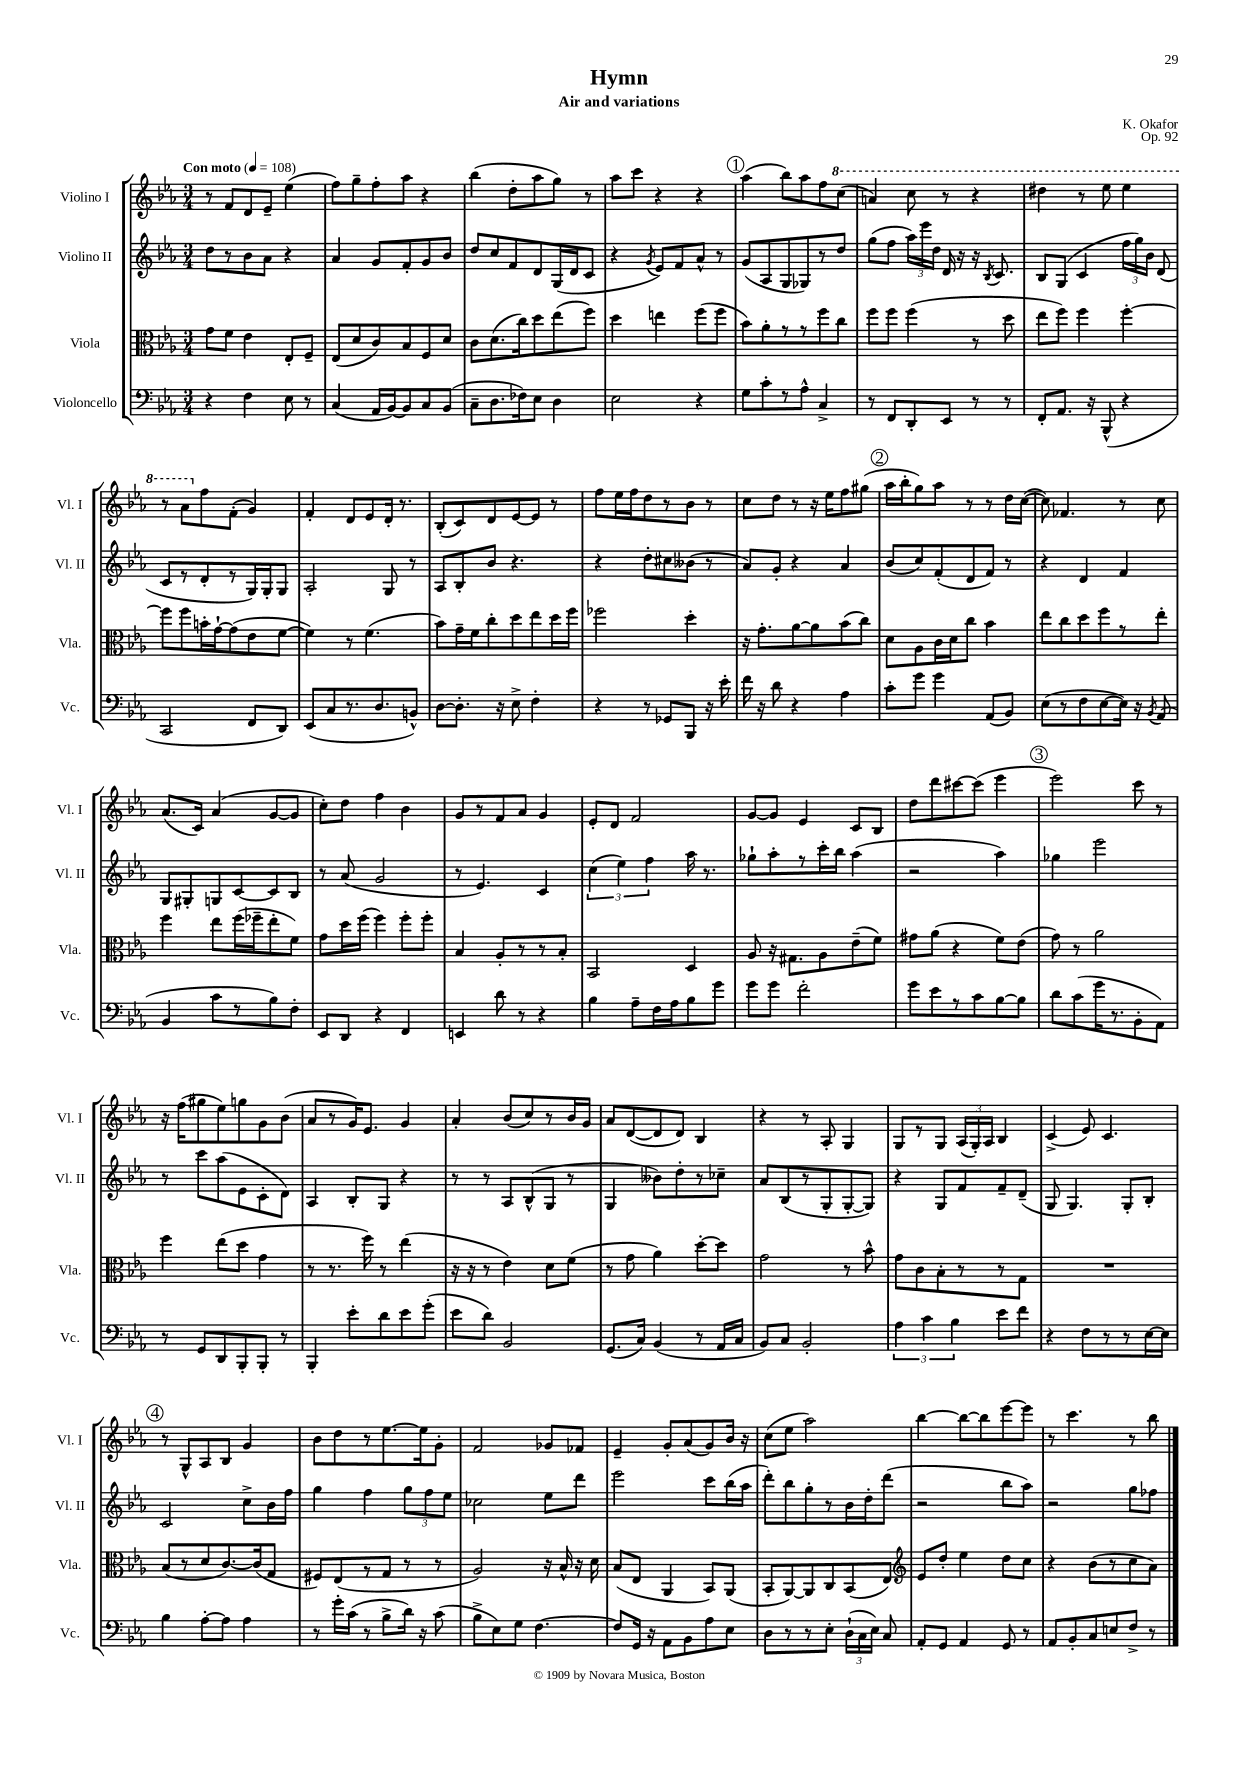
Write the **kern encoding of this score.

**kern	**kern	**kern	**kern
*staff4	*staff3	*staff2	*staff1
*clefF4	*clefC3	*clefG2	*clefG2
*k[b-e-a-]	*k[b-e-a-]	*k[b-e-a-]	*k[b-e-a-]
*M3/4	*M3/4	*M3/4	*M3/4
*MM108	*MM108	*MM108	*MM108
4r	8g	8dd	8r
.	8f	8r	8f
4F	4e-	8b-	8d
.	.	8a-	8e-~
8E-	8E-'	4r	(4ee-
8r	8F~	.	.
=	=	=	=
(4C	(8E-	4a-	8ff)
.	8d	.	8gg~
16AA-	8c)	8g	8ff'
[16BB-)	.	.	.
8BB-]	8B-	8f'	8aa-
8C	8F	8g	4r
(8BB-	8d	8b-	.
=	=	=	=
8C~	8c	8dd	(4bb-
8.D	(8.d	8cc	.
.	.	8f	8dd'
16F-)	16cc)	.	.
8E-	8dd	8d	8aa-
4D	(8ee-	(16G	8gg)
.	.	16d	.
.	8ff)	8c	8r
=	=	=	=
2E-	4dd	4r	8aa-
.	.	.	8ccc
.	.	8qg	.
.	4ee	8e-)	4r
.	.	8f	.
4r	(8ff	8a-^^	4r
.	8ff	8r	.
=	=	=	=
8G	8b-)	(8g	(4aa-
8c'	8a-'	8A-	.
8r	8r	8G	8bb-)
8A-^^	8r	8G-)	8aa-
4C^	8ff	8r	8ff
.	8cc	8dd	(8ccc
=	=	=	=
8r	8ff	(8gg	4aa)
8FF	8ff	8ff	.
8DD'	(4ff	24aa-)	8ccc
.	.	24eee-	.
.	.	24dd	.
8EE-	.	16d	8r
.	.	16r	.
8r	8r	16r	4r
.	.	8qB-	.
.	.	8.c	.
8r	8dd	.	.
=	=	=	=
8FF'	8ee-	8B-	4ddd#
8.AA-	8ff)	(8G	.
.	4ff	4c	8r
16r	.	.	.
(8BBB-^^	.	.	8eee-
4r	[4ff'	24ff	4eee-
.	.	24gg)	.
.	.	24b-	.
.	.	(8d	.
=	=	=	=
2CC	8ff]	8c	8r
.	8ff	8r	8aa-
.	16b'	8d'	8ff
.	[16g`	.	.
.	(8g]	8r	(8f'
8FF	8e-	16G)	4g)
.	.	16G'	.
8DD)	[8f	8G	.
=	=	=	=
(8EE-	4f])	2A-'	4f'
8C	.	.	.
8.r	8r	.	8d
.	(4.f	.	8e-
8.D	.	.	.
.	.	8G	16d'
.	.	.	8.r
8BB^^)	.	8r	.
=	=	=	=
[8D	8b-)	8A-	(8B-'
8.D']	16g~	8B-'	8c)
.	16f	.	.
.	8cc'	8b-	8d
16r	.	.	.
8E-^	8dd	4.r	[8e-
4F'	8ee-	.	8e-]
.	16dd	.	8r
.	16ff	.	.
=	=	=	=
4r	2ff-	4r	8ff
.	.	.	16ee-
.	.	.	16ff
8r	.	8dd'	8dd
8GG-	.	8cc#	8r
8BBB-	4dd'	(8b--	8b-
16r	.	8r	8r
16e-'	.	.	.
=	=	=	=
16f	16r	8a-)	8cc
16r	8.g'	.	.
8d	.	8g'	8dd
4r	[8a-	4r	8r
.	8a-]	.	16r
.	.	.	16ee-
4A-	(8b-	4a-	8ff
.	8cc)	.	(8gg#
=	=	=	=
8c'	8d	(8b-	16aa-
.	.	.	16bb-'
8g	8A-	8cc)	8gg)
4g	16c	(8f'	8aa-
.	16d	.	.
.	8cc	8d	8r
(8AA-	4b-	8f)	8r
8BB-)	.	8r	16dd
.	.	.	([16cc
=	=	=	=
(8E-	8ee-	4r	8cc])
8r	8cc	.	4.f-
8F	8dd	4d	.
[8E-	8ff	.	.
16E-])	8r	4f	8r
16r	.	.	.
8qBB-	.	.	.
(8AA-	8ee-'	.	8cc
=	=	=	=
4BB-	4ff	8G	(8.a-
.	.	8G#'	.
.	.	.	16c)
8c	8ee-	8G	(4a-
8r	(16ff	[8c	.
.	16ff-~	.	.
8B-)	8ee-'	8c]	[8g
8F'	8f)	8B-	8g]
=	=	=	=
8EE-	8g	8r	8cc')
8DD	16dd	(8a-	8dd
.	(16ff	.	.
4r	4ff)	2g	4ff
4FF	8ff'	.	4b-
.	8ff'	.	.
=	=	=	=
4EE	4B-	8r	8g
.	.	4.e-)	8r
8d	8A-'	.	8f
8r	8r	.	8a-
4r	8r	4c	4g
.	8B-'	.	.
=	=	=	=
4B-	2BB-	(6cc	8e-'
.	.	.	8d
.	.	6ee-)	.
8A-~	.	.	2f
.	.	6ff	.
16F	.	.	.
16A-	.	.	.
8B-	4D	16aa-	.
.	.	8.r	.
8g	.	.	.
=	=	=	=
8g	8A-	8gg-`	[8g
8g	16r	8aa-'	8g]
.	8.G#	.	.
2f'	.	8r	4e-
.	8A-	16ccc'	.
.	.	16bb-	.
.	(8e-~	(4aa-	8c
.	8f)	.	8B-
=	=	=	=
8g	8g#	2r	8dd
8e-	(8a-	.	8ddd
8r	4r	.	[8ccc#
8c	.	.	(8ccc#]
[8B-	8f)	4aa-)	4eee-
8B-]	(8e-	.	.
=	=	=	=
8d	8g)	4gg-	2eee-)
(8c	8r	.	.
16g	2a-	2eee-	.
8.r	.	.	.
8BB-'	.	.	8ccc
8AA-)	.	.	8r
=	=	=	=
8r	4ff	8r	16r
.	.	.	(16ff
8GG	.	8ccc	8gg#
8DD	(8ee-	(8aa-	8ee-)
8BBB-'	8dd	8e-	8gg
8BBB-'	4g	8c'	8g
8r	.	8d)	(8b-
=	=	=	=
4BBB-'	8r	4A-	8a-
.	8.r	.	8r
8e-'	.	8B-'	16g)
.	16ff)	.	8.e-
8d	8r	8G	.
8e-	(4ee-	4r	4g
(8g'	.	.	.
=	=	=	=
8e-	16r	8r	4a-'
.	16r	.	.
8d)	8r	8r	.
2BB-	4e-)	8A-	(8b-
.	.	(8B-^^	8cc)
.	8d	8G	8r
.	(8f	8r	16b-
.	.	.	16g
=	=	=	=
(8.GG	8r	4G	8a-
.	8g	.	([8d
16C)	.	.	.
(4BB-	4a-)	8b--)	8d]
.	.	8dd'	8d)
8r	[8dd'	8r	4B-
16AA-	8dd]	8cc-~	.
16C	.	.	.
=	=	=	=
8BB-)	2g	8a-	4r
8C	.	(8B-	.
2BB-'	.	8r	8r
.	.	8G'	8A-'
.	8r	[8G'	4G
.	8b-^^	8G])	.
=	=	=	=
6A-	8g	4r	8G
.	8c	.	8r
6c	.	.	.
.	8B-'	8G	8G
6B-	.	.	.
.	8r	8f	(24A-
.	.	.	24G')
.	.	.	24A-
8e-	8r	8f~	4B-
8f	8G	(8d~	.
=	=	=	=
4r	2.r	8G	(4c^
.	.	4.G)	.
8F	.	.	8e-)
8r	.	.	4.c
8r	.	8G'	.
[16E-	.	8B-'	.
16E-]	.	.	.
=	=	=	=
4B-	(8B-	2c	8r
.	8r	.	8G^^
[8A-'	8d	.	8A-
8A-]	[8.c)	.	8B-
4A-	.	8cc^	4g
.	(16c]	.	.
.	8G	16b-	.
.	.	16ff	.
=	=	=	=
8r	8F#)	4gg	8b-
16g'	(8E-	.	8dd
(16c	.	.	.
8r	8r	4ff	8r
8B-^	8G	.	[8.ee-
16d)	8r	12gg	.
16r	.	.	16ee-]
.	.	12ff	.
(8c	8r	.	8g'
.	.	12ee-	.
=	=	=	=
8B-^	2A-)	2cc-	2f
8E-)	.	.	.
8G	.	.	.
[4.F	.	.	.
.	16r	8ee-	8g-
.	16B-^^	.	.
.	16r	8ddd	8f-
.	16d	.	.
=	=	=	=
8F]	(8B-	2eee-	4e-~
16GG	8E-	.	.
16r	.	.	.
8AA-	4AA-	.	8g'
8BB-	.	.	(8a-
8A-	8BB-)	8ccc	8g)
8E-	(8AA-	(16bb-	16b-
.	.	16aa-	16r
=	=	=	=
8D	8BB-'	8ddd')	(8cc
8r	[8AA-)	8bb-	8ee-
8r	8AA-]	8gg'	2aa-)
8E-'	8C	8r	.
(24D`	(8BB-	16b-	.
24C	.	.	.
.	.	16dd'	.
24E-)	.	.	.
8C	8E-)	(8ddd	.
=	=	=	=
*	*clefG2	*	*
8AA-'	8e-	2r	[4bb-
8GG	8dd'	.	.
4AA-	4ee-	.	8bb-_
.	.	.	8bb-]
8GG	8dd	8bb-	[8eee-
8r	8cc	8aa-)	8eee-]
=	=	=	=
8AA-	4r	2r	8r
8BB-'	.	.	4.ccc
8C	(8b-	.	.
8E	8r	.	.
8F^	8cc	8gg	8r
8r	8a-)	8ff-	8bb-
==	==	==	==
*-	*-	*-	*-
